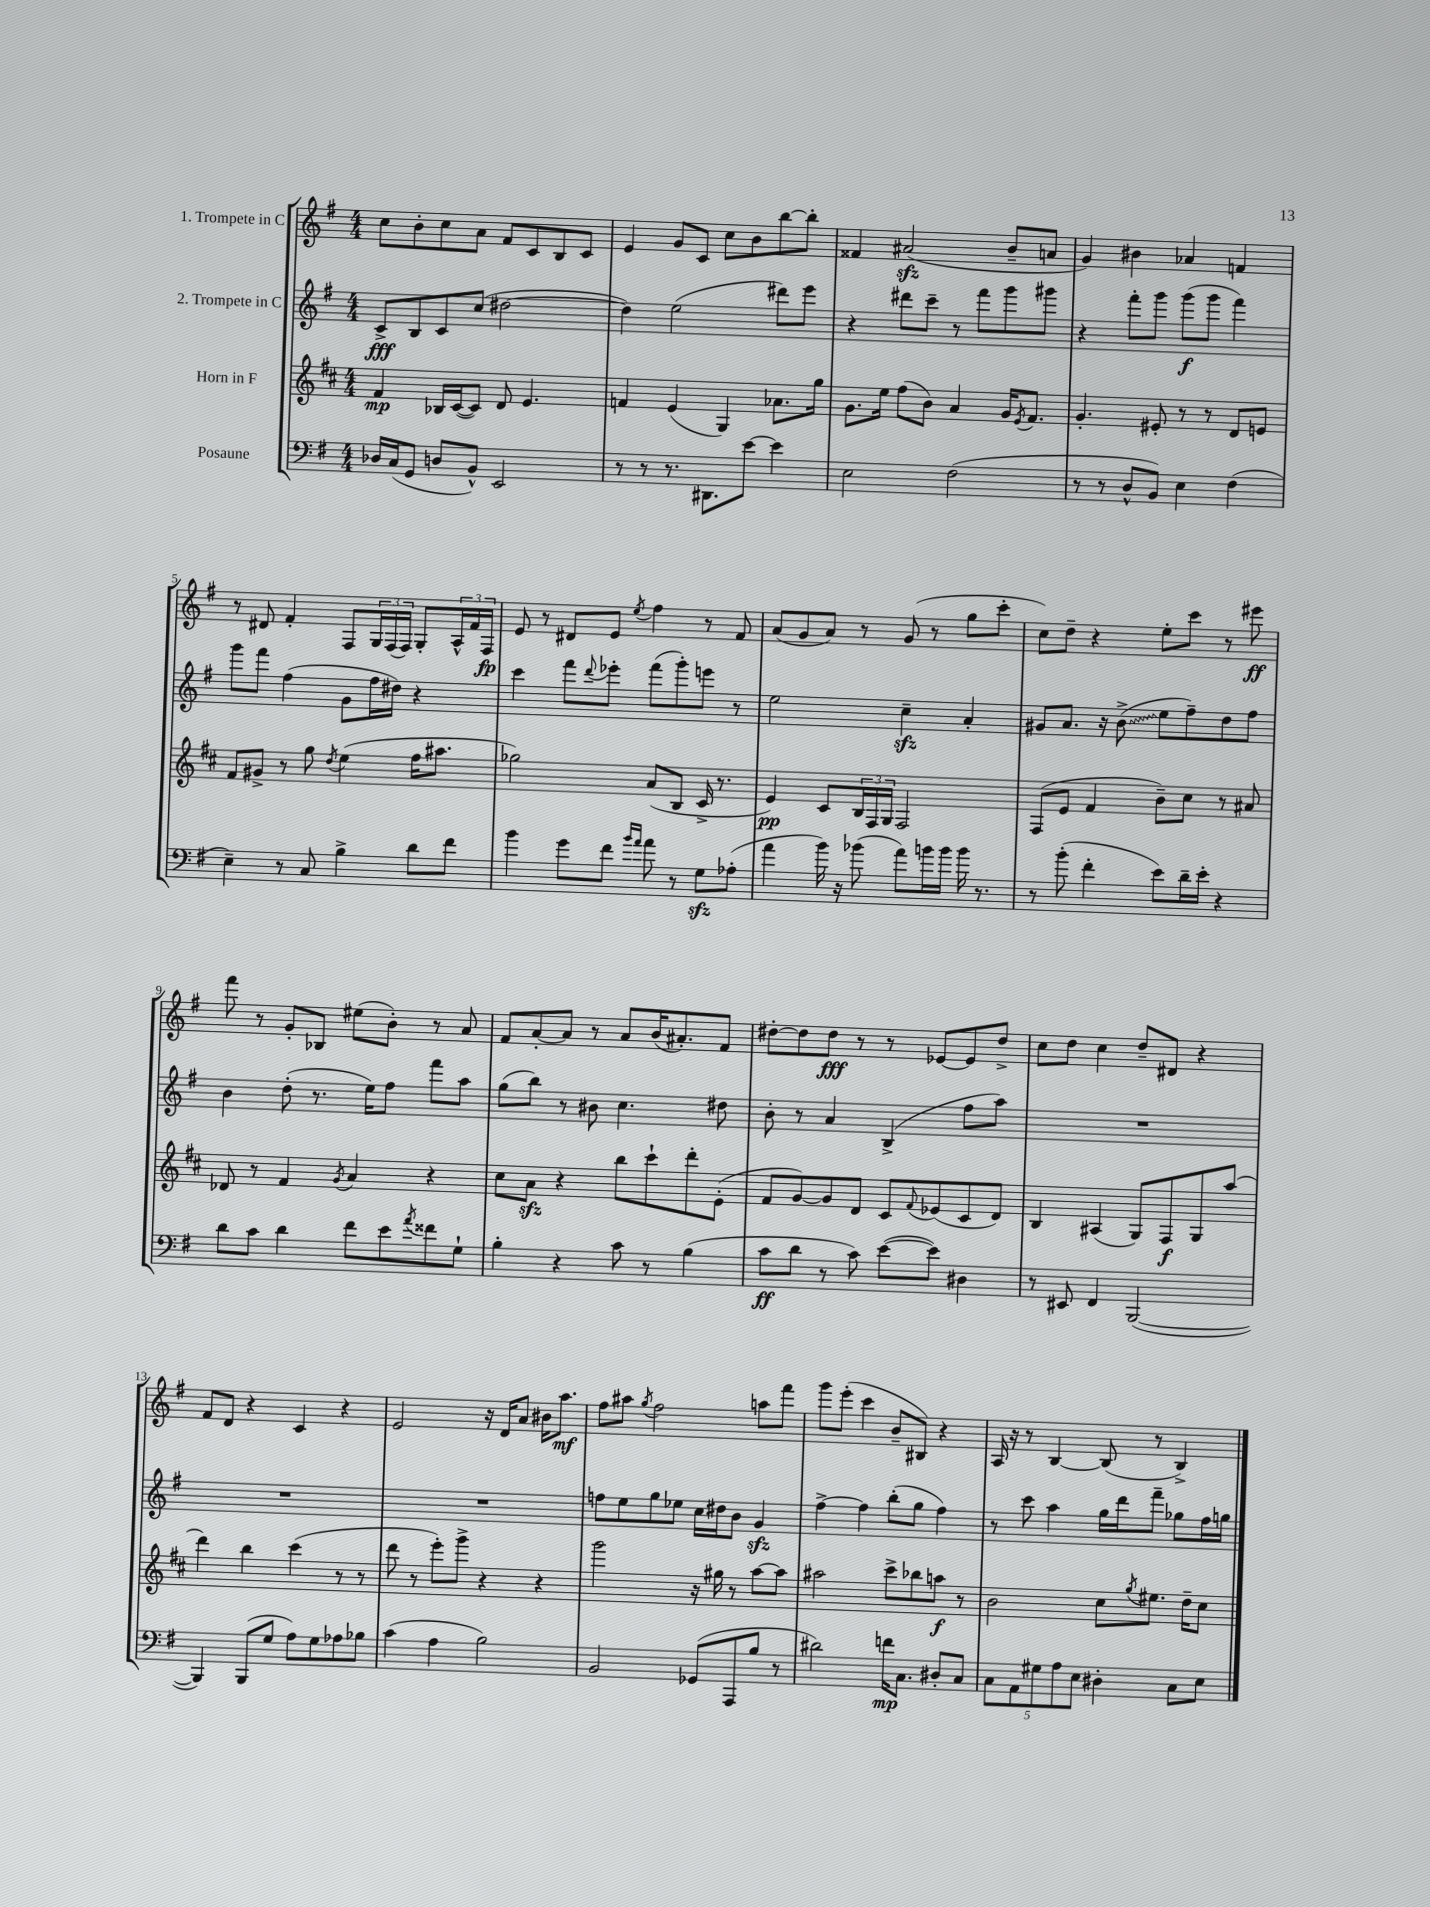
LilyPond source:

<<
\new StaffGroup <<
\new Staff = "s0" \with { instrumentName = "1. Trompete in C" } {
    \clef treble \key g \major \numericTimeSignature \time 4/4
    c''8 b'8-. c''8 a'8 fis'8 c'8 b8 c'8 |
    e'4 g'8 c'8 c''8 b'8 b''8~ b''8-. |
    fisis'4 ais'2\sfz( b'8-- a'8 |
    g'4) bis'4 aes'4 f'4 |
    r8 dis'8 fis'4-. fis8 \tuplet 3/2 { g16 fis16( fis16) } g8-. \tuplet 3/2 { a16-^ fis'16 fis16\fp } |
    e'8 r8 dis'8 e'8 \acciaccatura { e''8 } fis''4 r8 fis'8 |
    a'8( g'8 a'8) r8 g'8( r8 g''8 c'''8-. |
    c''8) d''8-- r4 e''8-. c'''8 r8 eis'''8\ff |
    fis'''8 r8 g'8-. bes8 eis''8( b'8-.) r8 a'8 |
    fis'8 a'8~-. a'8 r8 a'8 b'16( ais'8.-.) fis'8 |
    dis''8~-. dis''8 dis''8\fff r8 r8 ees'8~ ees'8 dis''8-> |
    c''8 d''8 c''4 d''8-- dis'8 r4 |
    fis'8 d'8 r4 c'4 r4 |
    e'2 r16 d'16 a'8 bis'16 a''8.\mf |
    fis''8 ais''8 \acciaccatura { g''8 } fis''2 a''8 fis'''8 |
    g'''8 e'''8-.( c'''4 b'8-- bis8) r4 |
    a16 r16 r8 b4~ b8( r8 b4->) \bar "|." |
}
\new Staff = "s1" \with { instrumentName = "2. Trompete in C" } {
    \clef treble \key g \major \numericTimeSignature \time 4/4
    c'8->\fff b8 c'8 c''8( dis''2~ |
    dis''4) e''2( dis'''8) e'''8 |
    r4 dis'''8 c'''8-- r8 fis'''8 g'''8 gis'''8 |
    r4 fis'''8-. g'''8 g'''8\f( g'''8 fis'''4) |
    g'''8 fis'''8 fis''4( g'8 fis''16 dis''16) r4 |
    c'''4 fis'''8 \appoggiatura { d'''8 } ees'''8-. fis'''8( g'''8-.) e'''8 r8 |
    e''2 c''4--\sfz a'4-. |
    gis'8 a'8. r16 \once \override Glissando.style = #'zigzag b'8->\glissando( e''8 fis''8--) d''8 fis''8 |
    b'4 d''8-.( r8. e''16) fis''8 fis'''8 a''8 |
    g''8( b''8) r8 bis'8 c''4. dis''8 |
    b'8-. r8 a'4 b4->( fis''8 a''8) |
    R1 |
    R1 |
    R1 |
    f''8 e''8 g''8 ees''8 c''16 dis''16 b'8 g'4\sfz |
    fis''4~-> fis''4 b''8-.( g''8 fis''4) |
    r8 c'''8 a''4 g''16 d'''16 fis'''8-- ges''8 fis''16 g''16 \bar "|." |
}
\new Staff = "s2" \with { instrumentName = "Horn in F" } {
    \clef treble \key d \major \numericTimeSignature \time 4/4
    fis'4\mp bes16 cis'16~( cis'8) d'8 e'4. |
    f'4 e'4( g4) aes'8. g''16 |
    g'8. e''16 fis''8( b'8) a'4 g'16 \acciaccatura { e'8 } fis'8. |
    g'4.-. eis'8-. r8 r8 d'8 e'8 |
    fis'8 gis'8-> r8 g''8 \acciaccatura { d''8 } e''4( fis''16 ais''8. |
    ges''2) a'8( b8 cis'16-> r8. |
    e'4\pp) cis'8 \tuplet 3/2 { b16 fis16 g16 } fis2 |
    fis8( e'8 fis'4 b'8--) cis''8 r8 ais'8 |
    des'8 r8 fis'4 \acciaccatura { g'8 } a'4 r4 |
    cis''8 a'8\sfz r4 b''8 cis'''8-! d'''8-. e'8-.( |
    fis'8 g'8~) g'8 d'8 cis'8 \appoggiatura { fis'8 } ees'8( cis'8 d'8) |
    b4 ais4( g8) fis8\f g8 a''8( |
    d'''4) b''4 cis'''4( r8 r8 |
    d'''8 r8 e'''8-.) g'''8-> r4 r4 |
    g'''2 r16 gis''16 r8 a''8~ a''8 |
    ais''2 cis'''8-> bes''8 a''8\f r8 |
    b'2 cis''8 \acciaccatura { g''8 } eis''8. d''16-- cis''8 \bar "|." |
}
\new Staff = "s3" \with { instrumentName = "Posaune" } {
    \clef bass \key g \major \numericTimeSignature \time 4/4
    des16 c16( g,8 d8 b,8-^) e,2 |
    r8 r8 r8. dis,8. e'8~ e'4 |
    e2 fis2( |
    r8 r8 d8-^ b,8) e4 fis4( |
    e4--) r8 c8 b4-> d'8 fis'8 |
    b'4 g'8 fis'8 \grace { b'16 a'16 } a'8 r8 g8\sfz aes8-.( |
    a'4 b'16) r16 bes'8( a'8) b'16 b'16 b'16 r8. |
    r8 b'8-.( fis'4-. e'8) d'16-- e'16-. r4 |
    d'8 c'8 d'4 fis'8 e'8 \acciaccatura { a'8 } fisis'8 g8-! |
    b4-. r4 c'8 r8 b4( |
    c'8\ff d'8 r8 c'8) e'8~( e'8) dis4 |
    r8 eis,8 fis,4 b,,2~( |
    b,,4) b,,8( g8 a8) g8 aes8 bes8 |
    c'4( a4 b2) |
    b,2 ges,8( a,,8 b8 r8 |
    dis'2) f'16\mp c8. dis8-. c8 |
    \tuplet 5/4 { c8 a,8 gis8 a8 e8 } dis4-. c8 e8 \bar "|." |
}
>>
>>
